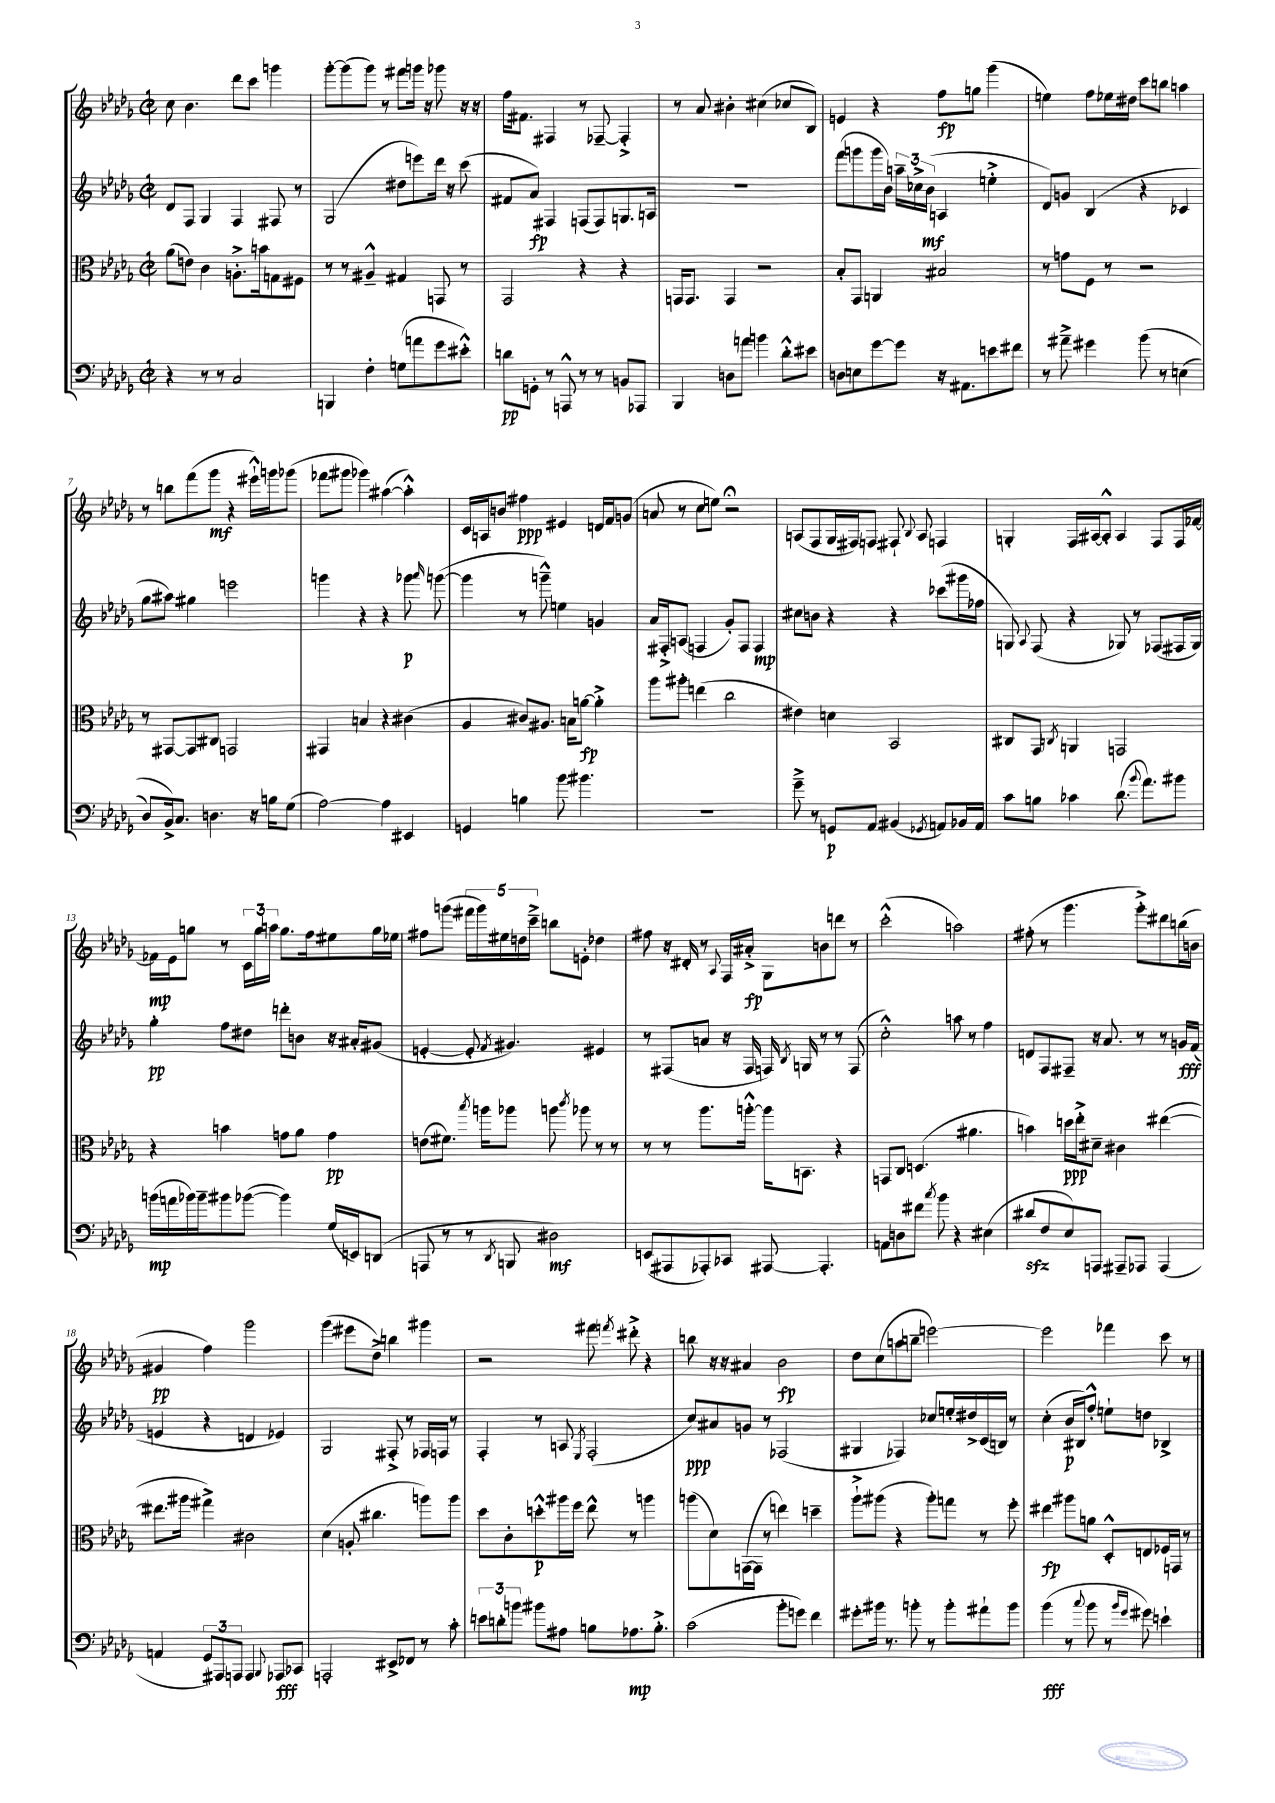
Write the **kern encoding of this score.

**kern	**dynam	**kern	**dynam	**kern	**dynam	**kern	**dynam
*part4	*part4	*part3	*part3	*part2	*part2	*part1	*part1
*staff4	*staff4	*staff3	*staff3	*staff2	*staff2	*staff1	*staff1
*clefF4	*	*clefC3	*	*clefG2	*	*clefG2	*
*k[b-e-a-d-g-]	*	*k[b-e-a-d-g-]	*	*k[b-e-a-d-g-]	*	*k[b-e-a-d-g-]	*
*M2/2	*	*M2/2	*	*M2/2	*	*M2/2	*
*met(c|)	*	*met(c|)	*	*met(c|)	*	*met(c|)	*
=1	=1	=1	=1	=1	=1	=1	=1
4r	.	(8a-\L	.	8d-/L	.	8cc\	.
.	.	8en\J)	.	8F/J	.	4.b-\	.
8r	.	4c\	.	4G-/	.	.	.
8r	.	.	.	.	.	.	.
2C/	.	8.An'^\L	.	4F/	.	8ddd-\L	.
.	.	.	.	.	.	8ccc\J	.
.	.	16bn\k	.	.	.	.	.
.	.	8Gn\	.	8F#X/	.	4gggn\	.
.	.	8F#X\J	.	8r	.	.	.
=2	=2	=2	=2	=2	=2	=2	=2
4BBBn/	.	8r	.	(2G-/	.	[8ggg-'\L	.
.	.	8r	.	.	.	(8ggg-\]	.
4F'\	.	4A#X~^^/	.	.	.	8ggg-\J)	.
.	.	.	.	.	.	8r	.
(8Gn\L	.	4G#X/	.	8dd#X\L	.	8fff#X\L	.
8an\	.	.	.	8eeen\)	.	16gggn\Jk	.
.	.	.	.	.	.	16r	.
8g-\	.	8GGn/	.	16ddd-\Jk	.	8ggg-X\	.
.	.	.	.	16r	.	.	.
8e#X'^^\J)	.	8r	.	(8ccc\	.	16r	.
.	.	.	.	.	.	16r	.
=3	=3	=3	=3	=3	=3	=3	=3
8dn\L	pp	2GG-/	.	8f#X/L	.	16ff\KL	.
.	.	.	.	.	.	8.f#X\J	.
8GGn'\J	.	.	.	8a-/J)	fp	.	.
8r	.	.	.	4F#X/	.	4F#X/	.
8AAAn^^/	.	.	.	.	.	.	.
8r	.	4r	.	(8Fn/L	.	8r	.
8r	.	.	.	8F/)	.	[8F-X~/	.
8BBn/L	.	4r	.	8.Gn/	.	4F-'^/]	.
8AAA-X/J	.	.	.	.	.	.	.
.	.	.	.	16An/Jk	.	.	.
=4	=4	=4	=4	=4	=4	=4	=4
4BBB-/	.	16GGn/KL	.	1r	.	8r	.
.	.	8.GG/J	.	.	.	.	.
.	.	.	.	.	.	8a-/	.
8Dn\L	.	4GG/	.	.	.	4b#X'\	.
8an\J	.	.	.	.	.	.	.
4bn\	.	2r	.	.	.	(4cc#X\	.
8d-'^^\L	.	.	.	.	.	8cc-X/L	.
8e#X\J	.	.	.	.	.	8B-/J)	.
=5	=5	=5	=5	=5	=5	=5	=5
8Dn\L	.	8B-'/L	.	(8fff\L	.	4en/	.
8En\	.	8GG-/J	.	8gggn\	.	.	.
[8g-\	.	4AAn/	.	16ggg\L	.	4r	.
.	.	.	.	16b-\JJ)	.	.	.
8g-\J]	.	.	.	24aan~\LL	.	.	.
.	.	.	.	24cc-X^\	.	.	.
.	.	.	.	(24b-\JJ	mf	.	.
16r	.	2B#X/	.	4An/	.	8ff\L	fp
8.AA#X\L	.	.	.	.	.	.	.
.	.	.	.	.	.	8ggn\J	.
8en\	.	.	.	4een'^\	.	(4ggg-\	.
8f#X\J	.	.	.	.	.	.	.
=6	=6	=6	=6	=6	=6	=6	=6
8r	.	8r	.	8d-/L)	.	4een\)	.
8a#X~^\	.	8gn\L	.	8gn/J	.	.	.
4g#X\	.	8F\J	.	(4B-/	.	8ff\L	.
.	.	8r	.	.	.	16ee-X\L	.
.	.	.	.	.	.	16dd#X\JJ	.
(8b-\	.	2r	.	4r	.	8ccc\L	.
8r	.	.	.	.	.	8bbn\J	.
(4En\	.	.	.	4c-X/	.	4aan\	.
!!LO:LB:g=z
=7	=7	=7	=7	=7	=7	=7	=7
8D-/L)	.	8r	.	8gg-\L	.	8r	.
16BB-^/k)	.	[8GG#X/L	.	8aa#X\J)	.	8bbn\L	.
8.C/J	.	.	.	.	.	.	.
.	.	8GG#/]	.	4gg#X\	.	(8fff\	.
4.Dn\	.	8C#X/J	.	.	.	8ggg-\J	mf
.	.	2GGn/	.	2eeen\	.	4r	.
16r	.	.	.	.	.	16eee#X`^^\LL)	.
16Bn\KL	.	.	.	.	.	16gggn\J	.
(8G-\J	.	.	.	.	.	(8ggg-X\J	.
=8	=8	=8	=8	=8	=8	=8	=8
[2A-\)	.	4GG#X/	.	4gggn\	.	8fff-X\L	.
.	.	.	.	.	.	8ggg#X\J	.
.	.	4Bn/	.	4r	.	4ggg-X\)	.
4A-\]	.	4r	.	4r	.	([4aa#X\	.
4EE#X/	.	(4c#X\	.	8ggg-X\	p	4aa#'^^\])	.
.	.	.	.	16qqaaa-/	.	.	.
.	.	.	.	([8gggn\	.	.	.
=9	=9	=9	=9	=9	=9	=9	=9
4GGn/	.	4A-/	.	4ggg\]	.	16c/LL	.
.	.	.	.	.	.	16An/J	.
.	.	.	.	.	.	8bn/J	.
4Bn\	.	8c#X/L)	.	8r	.	4ff#X\	ppp
.	.	8.A#X/J	.	8gggn~^^\)	.	.	.
8b-\	.	.	.	4een\	.	4e#X/	.
.	.	16Bn\KL	.	.	.	.	.
4.b#X\	.	[8an\J	fp	.	.	.	.
.	.	4a'^\]	.	4gn/	.	16dn/LL	.
.	.	.	.	.	.	16f/J	.
.	.	.	.	.	.	(8gn/J	.
=10	=10	=10	=10	=10	=10	=10	=10
1r	.	8aa-\L	.	16a-/LL	.	8an/	.
.	.	.	.	16F#X'^/J	.	.	.
.	.	8aa#X'\J	.	(8An/J	.	8r	.
.	.	(4een\	.	4Fn/	.	8cc\L	.
.	.	.	.	.	.	8een\J)	.
.	.	2cc\	.	8g-'/L)	.	2r;<	.
.	.	.	.	8F/J	.	.	.
.	.	.	.	4F/	mp	.	.
=11	=11	=11	=11	=11	=11	=11	=11
8g-~^\	.	4e#X\)	.	8cc#X\L	.	(8An/L	.
8r	.	.	.	8bn\J	.	8F/	.
8GGn/L	p	4dn\	.	4r	.	16G-/L	.
.	.	.	.	.	.	16F#X/J)	.
8AA-/J	.	.	.	.	.	8Fn/J	.
(4BB#X/	.	2BB-/	.	4r	.	8F#X`/	.
.	.	.	.	.	.	8qqB-/	.
.	.	.	.	.	.	8A/	.
8qGG-X/	.	.	.	.	.	.	.
8AAn/L)	.	.	.	(8ccc-X\L	.	4Fn/	.
16BB-X/L	.	.	.	16ggg#X\L	.	.	.
16AA/JJ	.	.	.	16ff-X\JJ	.	.	.
=12	=12	=12	=12	=12	=12	=12	=12
8c\L	.	8C#X/L	.	8Gn/)	.	4Gn'/	.
.	.	.	.	8qqA-/	.	.	.
8Bn\J	.	8GG-/J	.	(8F/	.	.	.
.	.	8qCn/	.	.	.	.	.
4c-X\	.	4AAn/	.	4r	.	16F/LL	.
.	.	.	.	.	.	[16A#X/J	.
.	.	.	.	.	.	8A#'^^/J]	.
(8.d-\	.	2GGn/	.	8G-X/)	.	4A#/	.
.	.	.	.	8r	.	.	.
8qqb-/	.	.	.	.	.	.	.
8.a-\L)	.	.	.	.	.	.	.
.	.	.	.	(8F-X/L	.	8F/L	.
8b#X\J	.	.	.	16F#X/L	.	16F/L	.
.	.	.	.	16G-/JJ)	.	[16f-X/JJ	.
!!LO:LB:g=z
=13	=13	=13	=13	=13	=13	=13	=13
(16bn\LL	mp	4r	.	4gg-'\	pp	16f-X\LL]	mp
16an\	.	.	.	.	.	16e-\J	.
16b-X\)	.	.	.	.	.	8ggn\J	.
16b-~\J	.	.	.	.	.	.	.
8b#X\	.	4bn\	.	8ff\L	.	8r	.
([8b-X\J	.	.	.	8dd#X\J	.	24c\LL	.
.	.	.	.	.	.	24gg\	.
.	.	.	.	.	.	24aan\JJ	.
4b-\])	.	8gn\L	.	8dddn'\L	.	8.gg\L	.
.	.	8a-\J	.	8bn\J	.	.	.
.	.	.	.	.	.	16ff\k	.
(16G-/LL	.	4g\	pp	16r	.	8ee#X\	.
16EEn/J)	.	.	.	16a#X'/KL	.	.	.
(8DDn/J	.	.	.	(8g#X/J	.	16gg\L	.
.	.	.	.	.	.	16ee-X\JJ	.
=14	=14	=14	=14	=14	=14	=14	=14
8AAAn/	.	(8en\L	.	[4en'/	.	8ff#X\L	.
8r	.	8.f#X\J)	.	.	.	(8gggn\J	.
8r	.	.	.	8e'/]	.	20fff#X\LL	.
.	.	.	.	.	.	20ggg\)	.
.	.	8qbb-/	.	.	.	.	.
.	.	16aan\KL	.	.	.	.	.
.	.	.	.	.	.	20ee#X\	.
8qDD-/	.	.	.	8qf/	.	.	.
8BBBn/	.	8aa-X\J	.	4.g#X/)	.	.	.
.	.	.	.	.	.	20ddn\	.
.	.	.	.	.	.	20ccc~^\JJ	.
2D#X\)	mf	8aan\	.	.	.	8bbn\L	.
.	.	8qccc/	.	.	.	.	.
.	.	8aa-X\	.	.	.	8en'\J	.
.	.	8r	.	4e#X/	.	4dd-X\	.
.	.	8r	.	.	.	.	.
=15	=15	=15	=15	=15	=15	=15	=15
(8EEn/L	.	8r	.	8r	.	8ff#X\	.
8AAA#X/	.	8r	.	(8F#X/L	.	16r	.
.	.	.	.	.	.	16d#X'/	.
8AAA-X'/)	.	8.aa-\L	.	8an/J	.	8r	.
.	.	.	.	.	.	8qqA-/	.
8CC-X/J	.	.	.	16r	.	16F/LL	.
.	.	[16aan'^^\Jk	.	16F#/	.	16a#X'^/JJ	fp
[8AAA#X/	.	16aa\KL]	.	16Fn/)	.	8G-\L	.
.	.	.	.	8qB-/	.	.	.
.	.	8.BBn\J	.	16Gn/	.	.	.
4.AAA#'/]	.	.	.	8r	.	8bn\	.
.	.	4r	.	8r	.	8dddn\J	.
.	.	.	.	(8F/	.	8r	.
=16	=16	=16	=16	=16	=16	=16	=16
8AAn\L	.	8GGn/L	.	2cc'^^\)	.	(2ccc'^^\	.
8Dn\	.	8C/J	.	.	.	.	.
8f#X\J	.	(4.Dn/	.	.	.	.	.
8qcc/	.	.	.	.	.	.	.
8b-\	.	.	.	.	.	.	.
4r	.	.	.	8aan\	.	2aan\)	.
.	.	4.a#X\	.	8r	.	.	.
(4E#X\	.	.	.	4ff\	.	.	.
=17	=17	=17	=17	=17	=17	=17	=17
8d#Xzz/L	.	4bn\)	.	8dn/L	.	(8ff#X'\	.
8F/	.	.	.	8F/	.	8r	.
8E-/)	.	16ddn\LL	ppp	8F#X~/J	.	4.ggg-\	.
.	.	16ee-'^\J	.	.	.	.	.
8AAAn/J	.	8d#X~\J	.	16r	.	.	.
.	.	.	.	8.a-/	.	.	.
8AAA#X~/L	.	4c#X\	.	.	.	.	.
8AAA-X/J	.	.	.	8r	.	8ggg-'^\L)	.
(4AAA-/	.	([4ee#X\	.	8r	.	8ddd#X\	.
.	.	.	.	16gn/LL	fff	(16bbn\L	.
.	.	.	.	(16f/JJ	.	16bn\JJ	.
!!LO:LB:g=z
=18	=18	=18	=18	=18	=18	=18	=18
4AAn/	.	8.ee#X\L]	.	4en/	.	4g#X/	pp
.	.	16aa#X\Jk	.	.	.	.	.
12GG-/L)	.	4gg#X^\)	.	4r	.	4ff\)	.
12AAA#X/	.	.	.	.	.	.	.
12AAAn/J	.	.	.	.	.	.	.
4AAA/	.	2c#X\	.	4dn/	.	2ggg-\	.
8qqBBB-/	.	.	.	.	.	.	.
8AAA-X/L	fff	.	.	4e-X/)	.	.	.
8CC-X/J	.	.	.	.	.	.	.
=19	=19	=19	=19	=19	=19	=19	=19
2AAAn'/	.	(4d-\	.	2G-/	.	(4ggg-\	.
.	.	8An'/	.	.	.	8eee#X\L	.
.	.	4.cc#X\	.	.	.	8dd-^\J)	.
8EE#X^/L	.	.	.	8F#X'^/	.	4bbn\	.
8FF-X/J	.	.	.	8r	.	.	.
8r	.	8aan\L)	.	16F-X/LL	.	4ggg#X\	.
.	.	.	.	16Fn/JJ	.	.	.
8c'\	.	8aa\J	.	8r	.	.	.
=20	=20	=20	=20	=20	=20	=20	=20
12en\L	.	8dd-\L	.	4F'/	.	2r	.
12dn'\	.	.	.	.	.	.	.
.	.	8c'\	.	.	.	.	.
12bn\J	.	.	.	.	.	.	.
8b#X\L	.	8ddn'^^\	p	8r	.	.	.
8A#X\J	.	16aa#X\L	.	8An/	.	.	.
.	.	16ff\JJ	.	.	.	.	.
.	.	.	.	8qE-/	.	.	.
8Bn\L	.	8ee-^^\	.	(2F'/	.	8fff#X\	.
.	.	.	.	.	.	8qfffn/	.
8.A-X\	mp	8r	.	.	.	8ddd#X'^\	.
.	.	4aan\	.	.	.	4r	.
8.B'^\J	.	.	.	.	.	.	.
=21	=21	=21	=21	=21	=21	=21	=21
(2c\	.	(8aan\L	.	8cc/L)	ppp	8bbn\	.
.	.	8d-\)	.	8a#X/	.	16r	.
.	.	.	.	.	.	16r	.
.	.	([16GGn\L	.	8gn/J	.	4a#X/	.
.	.	16GG\JJ]	.	.	.	.	.
.	.	8r	.	8r	.	.	.
8b-'\L	.	4een\)	.	(2F-X/	.	2b-\	fp
8gn\J)	.	.	.	.	.	.	.
4f\	.	4ddn~\	.	.	.	.	.
=22	=22	=22	=22	=22	=22	=22	=22
8g#X'\L	.	8aa-`^\L	.	4G#X/	.	8dd-\L	.
16b#X\Jk	.	(8aa#X\J	.	.	.	(8cc\	.
8.r	.	.	.	.	.	.	.
.	.	4r	.	4F-X/)	.	8aan\	.
8bn'\	.	.	.	.	.	8bbn~\J	.
8r	.	8aa#'\L)	.	8cc-X/L	.	[2eeen\)	.
8b'\L	.	8ggn\J	.	16een'/L	.	.	.
.	.	.	.	16dd#X^/	.	.	.
8a#X`\	.	8r	.	(16c/	.	.	.
.	.	.	.	16Bn/JJ)	.	.	.
8b\J	.	8ff'\	.	8r	.	.	.
=23	=23	=23	=23	=23	=23	=23	=23
(4b-\	fff	4ee#X\	fp	(4cc'\	.	2eee\]	.
8r	.	8aa#X\L	.	16b-/LL	p	.	.
.	.	.	.	16B#X/J)	.	.	.
8qqcc/	.	.	.	.	.	.	.
8b-\	.	8an\J	.	8ff'^^/J	.	.	.
8r	.	8D-'^^/L	.	8een`\L	.	4fff-X\	.
16qqb-/LL	.	.	.	.	.	.	.
16qqg-/JJ	.	.	.	.	.	.	.
8g#X\)	.	8En/	.	8ddn\J	.	.	.
4en`\	.	16F-X/L	.	4B-X^/	.	8ccc\	.
.	.	16GGn/JJ	.	.	.	.	.
.	.	8r	.	.	.	8r	.
==	==	==	==	==	==	==	==
*-	*-	*-	*-	*-	*-	*-	*-
